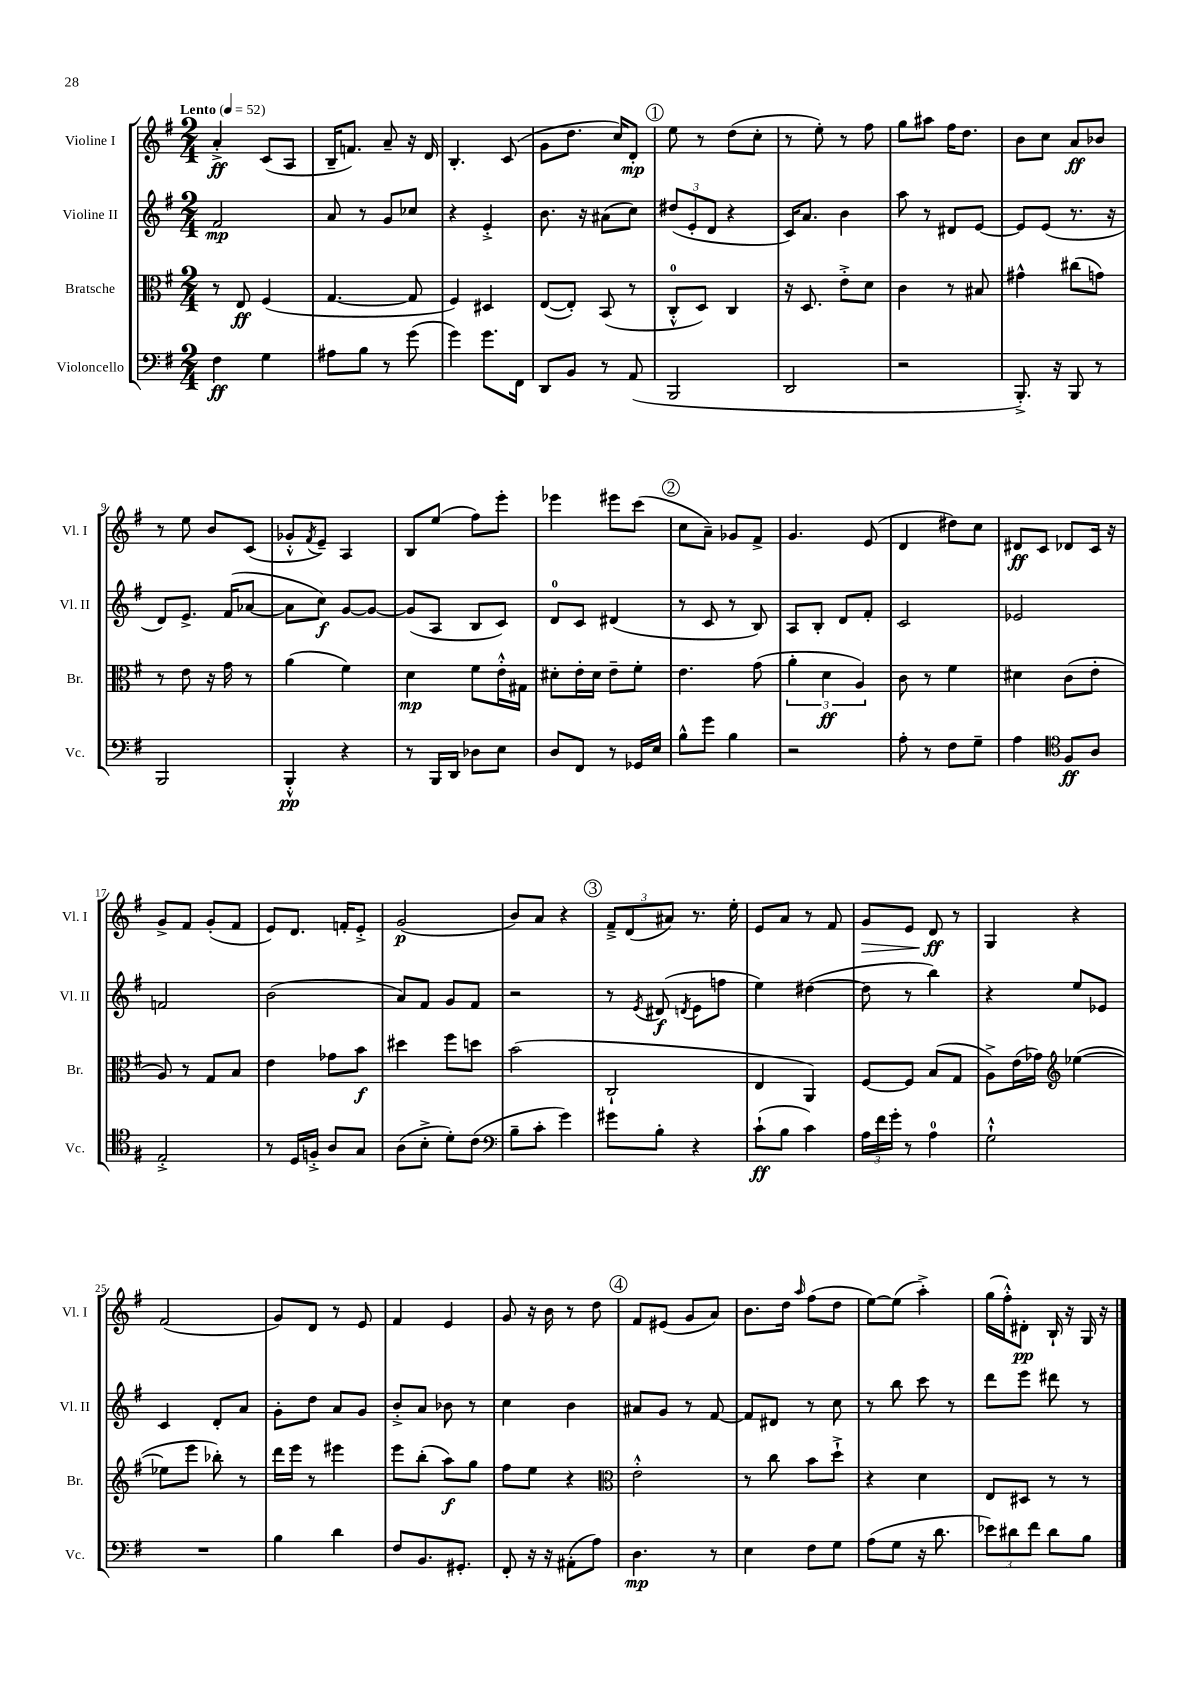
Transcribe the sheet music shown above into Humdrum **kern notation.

**kern	**dynam	**kern	**dynam	**kern	**dynam	**kern	**dynam
*part4	*part4	*part3	*part3	*part2	*part2	*part1	*part1
*staff4	*staff4	*staff3	*staff3	*staff2	*staff2	*staff1	*staff1
*I"Violoncello	*	*I"Bratsche	*	*I"Violine II	*	*I"Violine I	*
*I'Vc.	*	*I'Br.	*	*I'Vl. II	*	*I'Vl. I	*
*clefF4	*	*clefC3	*	*clefG2	*	*clefG2	*
*k[f#]	*	*k[f#]	*	*k[f#]	*	*k[f#]	*
*M2/4	*	*M2/4	*	*M2/4	*	*M2/4	*
*MM52	*	*MM52	*	*MM52	*	*MM52	*
=1	=1	=1	=1	=1	=1	=1	=1
!	!	!	!	!	!	!LO:TX:a:B:t=Lento	!
4F#\	ff	8r	.	2f#/	mp	4a'^/	ff
.	.	8E/	ff	.	.	.	.
4G\	.	(4F#/	.	.	.	(8c/L	.
.	.	.	.	.	.	8A/J	.
=2	=2	=2	=2	=2	=2	=2	=2
8A#X\L	.	[4.G/	.	8a/	.	16B~/KL	.
.	.	.	.	.	.	8.fn/J)	.
8B\J	.	.	.	8r	.	.	.
8r	.	.	.	8g/L	.	8a~/	.
(8g\	.	8G/]	.	8cc-X/J	.	16r	.
.	.	.	.	.	.	16d/	.
=3	=3	=3	=3	=3	=3	=3	=3
4g\)	.	4F#/)	.	4r	.	4.B'/	.
8.g\L	.	4D#X/	.	4e'^/	.	.	.
.	.	.	.	.	.	(8c/	.
16FF#\Jk	.	.	.	.	.	.	.
=4	=4	=4	=4	=4	=4	=4	=4
8DD/L	.	([8E/L	.	8.b\	.	8g\L	.
8BB/J	.	8E'/J])	.	.	.	8.dd\J	.
.	.	.	.	16r	.	.	.
8r	.	(8BB/	.	(8a#X\L	.	.	.
.	.	.	.	.	.	16cc/KL)	.
(8AA/	.	8r	.	8cc\J)	.	8d'/J	mp
!!LO:REH:place=s1:t=1
=5	=5	=5	=5	=5	=5	=5	=5
2BBB/	.	8C'^^/L	.	(12dd#X/L	.	8ee\	.
.	.	.	.	12e'/	.	.	.
.	.	8D/J)	.	.	.	8r	.
.	.	.	.	12d/J	.	.	.
.	.	4C/	.	4r	.	(8dd\L	.
.	.	.	.	.	.	8cc'\J	.
=6	=6	=6	=6	=6	=6	=6	=6
2DD/	.	16r	.	16c/KL)	.	8r	.
.	.	8.D/	.	8.a/J	.	.	.
.	.	.	.	.	.	8ee'\)	.
.	.	8e'^\L	.	4b\	.	8r	.
.	.	8d\J	.	.	.	8ff#\	.
=7	=7	=7	=7	=7	=7	=7	=7
2r	.	4c\	.	8aa\	.	8gg\L	.
.	.	.	.	8r	.	8aa#X\J	.
.	.	8r	.	8d#X/L	.	16ff#\KL	.
.	.	.	.	.	.	8.dd\J	.
.	.	8B#X/	.	[8e/J	.	.	.
=8	=8	=8	=8	=8	=8	=8	=8
8.BBB'^/)	.	4g#X^^\	.	8e/L]	.	8b\L	.
.	.	.	.	(8e/J	.	8cc\J	.
16r	.	.	.	.	.	.	.
8BBB/	.	(8cc#X\L	.	8.r	.	8a/L	ff
8r	.	8gn\J)	.	.	.	8b-X/J	.
.	.	.	.	16r	.	.	.
!!LO:LB:g=z
=9	=9	=9	=9	=9	=9	=9	=9
2BBB/	.	8r	.	8d/L)	.	8r	.
.	.	8e\	.	8.e^/J	.	8ee\	.
.	.	16r	.	.	.	8b/L	.
.	.	16g\	.	(16f#/KL	.	.	.
.	.	8r	.	[8a-X/J	.	(8c/J	.
=10	=10	=10	=10	=10	=10	=10	=10
4BBB'^^/	pp	(4a\	.	8a-\L]	.	8g-X'^^/L	.
.	.	.	.	.	.	8qf#/	.
.	.	.	.	8cc\J)	f	8e~/J)	.
4r	.	4f#\)	.	[8g/L	.	4A/	.
.	.	.	.	8g/J_	.	.	.
=11	=11	=11	=11	=11	=11	=11	=11
8r	.	4d\	mp	(8g/L]	.	8B/L	.
16BBB/LL	.	.	.	8A/J	.	(8ee/J	.
16DD/JJ	.	.	.	.	.	.	.
8D-X\L	.	8f#\L	.	8B/L	.	8ff#\L)	.
8E\J	.	16e'^^\L	.	8c/J)	.	8eee'\J	.
.	.	16G#X\JJ	.	.	.	.	.
=12	=12	=12	=12	=12	=12	=12	=12
8D/L	.	8d#X'\L	.	8d/L	.	4eee-X\	.
8FF#/J	.	16e'\L	.	8c/J	.	.	.
.	.	16d#\JJ	.	.	.	.	.
8r	.	8e~\L	.	(4d#X/	.	8eee#X\L	.
16GG-X/LL	.	8f#'\J	.	.	.	(8ccc\J	.
16E/JJ	.	.	.	.	.	.	.
!!LO:REH:place=s1:t=2
=13	=13	=13	=13	=13	=13	=13	=13
8B^^\L	.	4.e\	.	8r	.	8cc\L	.
8g\J	.	.	.	8c/	.	8a~\J)	.
4B\	.	.	.	8r	.	8g-X/L	.
.	.	(8g\	.	8B/)	.	8f#^/J	.
=14	=14	=14	=14	=14	=14	=14	=14
2r	.	6a'\	.	8A/L	.	4.g/	.
.	.	.	.	8B'/J	.	.	.
.	.	6d\	ff	.	.	.	.
.	.	.	.	8d/L	.	.	.
.	.	6A/)	.	.	.	.	.
.	.	.	.	8f#'/J	.	(8e/	.
=15	=15	=15	=15	=15	=15	=15	=15
8A'\	.	8c\	.	2c/	.	4d/	.
8r	.	8r	.	.	.	.	.
8F#\L	.	4f#\	.	.	.	8dd#X\L)	.
8G~\J	.	.	.	.	.	8cc\J	.
=16	=16	=16	=16	=16	=16	=16	=16
4A\	.	4d#X\	.	2e-X/	.	8d#X/L	ff
.	.	.	.	.	.	8c/J	.
*clefC4	*	*	*	*	*	*	*
8F#/L	ff	(8c\L	.	.	.	8d-X/L	.
8A/J	.	8e'\J	.	.	.	16c/Jk	.
.	.	.	.	.	.	16r	.
!!LO:LB:g=z
=17	=17	=17	=17	=17	=17	=17	=17
2E'^/	.	8A/)	.	2fn/	.	8g^/L	.
.	.	8r	.	.	.	8f#/J	.
.	.	8G/L	.	.	.	(8g'/L	.
.	.	8B/J	.	.	.	8f#/J	.
=18	=18	=18	=18	=18	=18	=18	=18
8r	.	4e\	.	(2b\	.	8e/L)	.
16D/LL	.	.	.	.	.	8.d/J	.
16Fn'^/JJ	.	.	.	.	.	.	.
8A/L	.	8g-X\L	.	.	.	.	.
.	.	.	.	.	.	16fn'/KL	.
8G/J	.	8b\J	f	.	.	8e'^/J	.
=19	=19	=19	=19	=19	=19	=19	=19
(8A\L	.	4dd#X\	.	8a/L)	.	(2g/	p
8B'^\J	.	.	.	8f#/J	.	.	.
8d'\L)	.	8ff#\L	.	8g/L	.	.	.
(8c\J	.	8ddn\J	.	8f#/J	.	.	.
=20	=20	=20	=20	=20	=20	=20	=20
*clefF4	*	*	*	*	*	*	*
8B~\L	.	(2b\	.	2r	.	8b/L)	.
8c'\J	.	.	.	.	.	8a/J	.
4g\)	.	.	.	.	.	4r	.
!!LO:REH:place=s1:t=3
=21	=21	=21	=21	=21	=21	=21	=21
8g#X\L	.	2C`/	.	8r	.	12f#~^/L	.
.	.	.	.	.	.	(12d/	.
.	.	.	.	8qe/	.	.	.
8B'\J	.	.	.	(8d#X/	f	.	.
.	.	.	.	.	.	12a#X/J)	.
.	.	.	.	8qdn/	.	.	.
4r	.	.	.	8e\L	.	8.r	.
.	.	.	.	8ffn\J	.	.	.
.	.	.	.	.	.	16ee'\	.
=22	=22	=22	=22	=22	=22	=22	=22
(8c`\L	ff	4E/	.	4ee\)	.	8e/L	.
8B\J	.	.	.	.	.	8a/J	.
4c\)	.	4AA/)	.	([4dd#X\	.	8r	.
.	.	.	.	.	.	8f#/	.
=23	=23	=23	=23	=23	=23	=23	=23
!	!	!	!	!	!	!	!LO:HP:b
24A\LL	.	[8F#/L	.	8dd#\]	.	8g/L	>
24f#\	.	.	.	.	.	.	.
24g'\JJ	.	.	.	.	.	.	.
8r	.	8F#/J]	.	8r	.	8e/J	.
4A\	.	(8B/L	.	4bb\)	.	8d/	ff
.	.	8G/J	.	.	.	8r	]
=24	=24	=24	=24	=24	=24	=24	=24
2G`^^\	.	8A^\L)	.	4r	.	4G/	.
.	.	(16e\L	.	.	.	.	.
.	.	16g-X\JJ)	.	.	.	.	.
*	*	*clefG2	*	*	*	*	*
.	.	([4ee-X\	.	8ee/L	.	4r	.
.	.	.	.	8e-X/J	.	.	.
!!LO:LB:g=z
=25	=25	=25	=25	=25	=25	=25	=25
2r	.	8ee-X\L]	.	4c/	.	(2f#/	.
.	.	8eee\J	.	.	.	.	.
.	.	8bb-X'\)	.	8d'/L	.	.	.
.	.	8r	.	8a/J	.	.	.
=26	=26	=26	=26	=26	=26	=26	=26
4B\	.	16ddd\LL	.	8g'\L	.	8g/L)	.
.	.	16eee\JJ	.	.	.	.	.
.	.	8r	.	8dd\J	.	8d/J	.
4d\	.	4eee#X\	.	8a/L	.	8r	.
.	.	.	.	8g/J	.	8e/	.
=27	=27	=27	=27	=27	=27	=27	=27
8F#/L	.	8eee\L	.	8b'^/L	.	4f#/	.
8.BB/	.	(8bb'\J	.	8a/J	.	.	.
.	.	8aa\L)	f	8b-X\	.	4e/	.
8.GG#X'/J	.	.	.	.	.	.	.
.	.	8gg\J	.	8r	.	.	.
=28	=28	=28	=28	=28	=28	=28	=28
8FF#'/	.	8ff#\L	.	4cc\	.	8g/	.
16r	.	8ee\J	.	.	.	16r	.
16r	.	.	.	.	.	16b\	.
(8AA#X'\L	.	4r	.	4b\	.	8r	.
8A\J)	.	.	.	.	.	8dd\	.
!!LO:REH:place=s1:t=4
=29	=29	=29	=29	=29	=29	=29	=29
*	*	*clefC3	*	*	*	*	*
4.D\	mp	2e'^^\	.	8a#X/L	.	8f#/L	.
.	.	.	.	8g/J	.	(8e#X/J	.
.	.	.	.	8r	.	8g/L	.
8r	.	.	.	[8f#/	.	8a/J)	.
=30	=30	=30	=30	=30	=30	=30	=30
4E\	.	8r	.	8f#/L]	.	8.b\L	.
.	.	8cc\	.	8d#X/J	.	.	.
.	.	.	.	.	.	16dd\Jk	.
.	.	.	.	.	.	16qqaa/	.
8F#\L	.	8b\L	.	8r	.	(8ff#\L	.
8G\J	.	8dd`^\J	.	8cc\	.	8dd\J	.
=31	=31	=31	=31	=31	=31	=31	=31
(8A\L	.	4r	.	8r	.	[8ee\L)	.
8G\J	.	.	.	8bb\	.	(8ee\J]	.
16r	.	4d\	.	8ccc\	.	4aa'^\)	.
8.d\	.	.	.	.	.	.	.
.	.	.	.	8r	.	.	.
=32	=32	=32	=32	=32	=32	=32	=32
12e-X\L)	.	8E/L	.	8ddd\L	.	(16gg\LL	.
.	.	.	.	.	.	16ff#'^^\J)	.
12d#X\	.	.	.	.	.	.	.
.	.	8D#X/J	.	8eee\J	.	8d#X'\J	pp
12f#\J	.	.	.	.	.	.	.
8d#\L	.	8r	.	8ddd#X\	.	16B`/	.
.	.	.	.	.	.	16r	.
8B\J	.	8r	.	8r	.	16G/	.
.	.	.	.	.	.	16r	.
==	==	==	==	==	==	==	==
*-	*-	*-	*-	*-	*-	*-	*-
